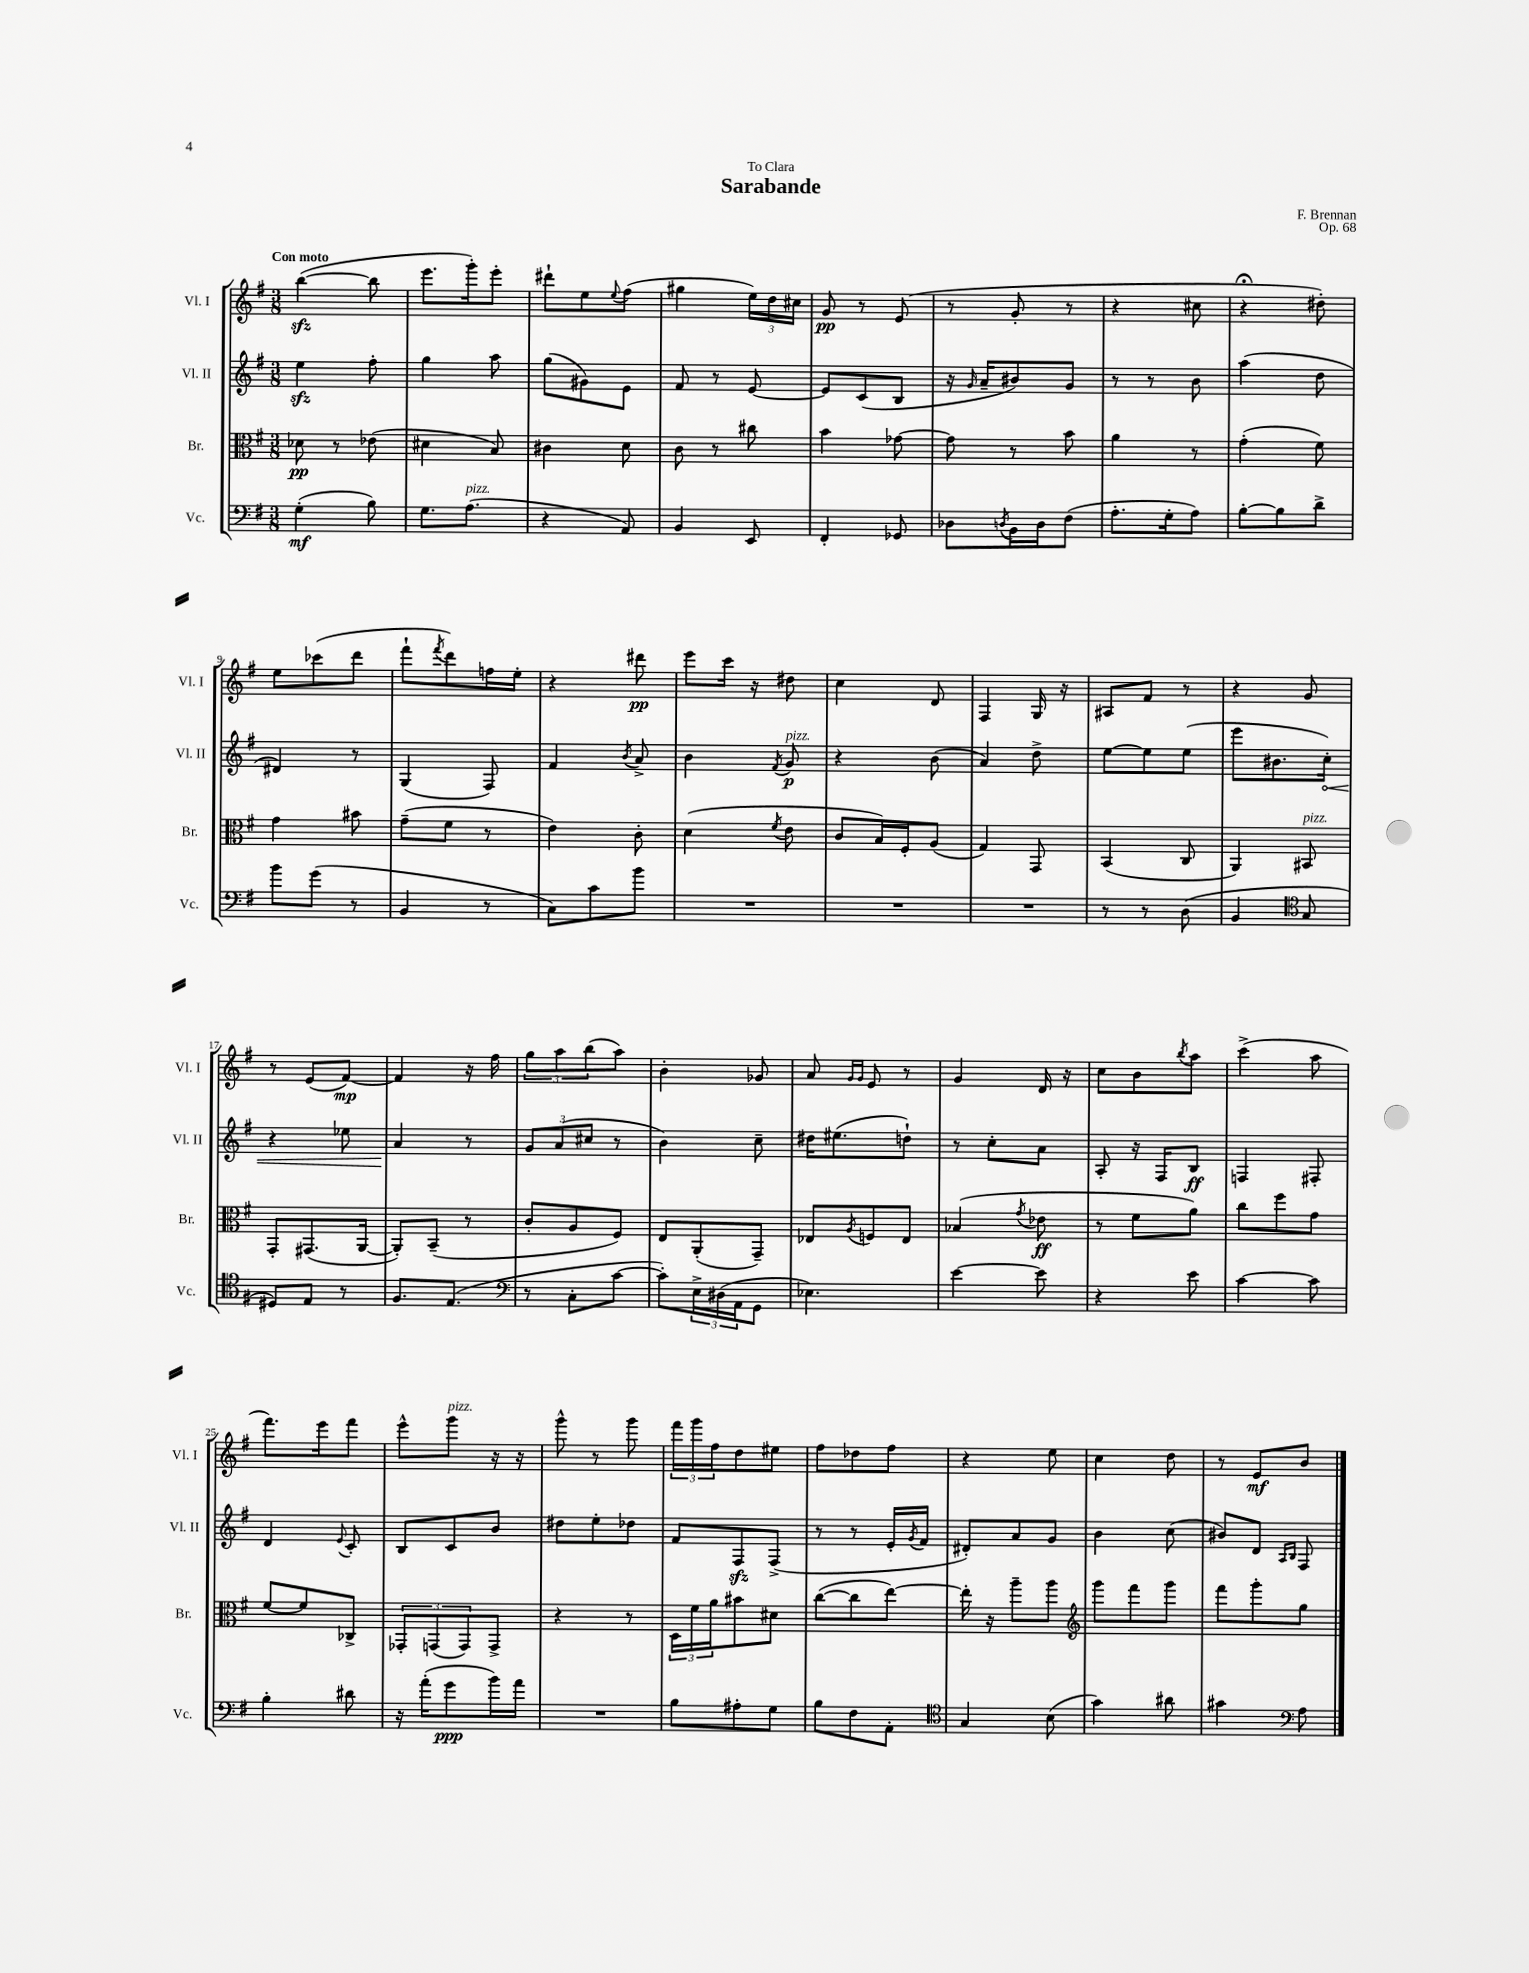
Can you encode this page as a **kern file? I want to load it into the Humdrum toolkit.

**kern	**kern	**kern	**kern
*staff4	*staff3	*staff2	*staff1
*clefF4	*clefC3	*clefG2	*clefG2
*k[f#]	*k[f#]	*k[f#]	*k[f#]
*M3/8	*M3/8	*M3/8	*M3/8
(4G'\	8d-\	4ee\	([4bb\
.	8r	.	.
8B\)	(8e-\	8ff#'\	8bb\]
=	=	=	=
8.G\L	4d#\	4gg\	8.eee\L
(8.A\J	.	.	16ggg'\k)
.	8B/)	8aa\	8eee'\J
=	=	=	=
4r	4c#\	(8gg\L	8ddd#`\L
.	.	8g#\)	8ee\
.	.	.	8qqee/
8AA/)	8d\	8e\J	(8ff#\J
=	=	=	=
4BB/	8c\	8f#/	4gg#\
.	8r	8r	.
8EE/	8cc#\	[8e/	24ee\LL)
.	.	.	24dd\
.	.	.	24cc#\JJ
=	=	=	=
4FF#'/	4b\	8e/]L	8g/
.	.	(8c/	8r
8GG-/	[8g-\	8B/J	(8e/
=	=	=	=
8D-\L	8g-\]	16r	8r
.	.	16qqg/	.
.	.	16a~/LK	.
8qD/	.	.	.
16BB\L	8r	8b#/)	8g'/
16D\J	.	.	.
(8F#\J	8b\	8g/J	8r
=	=	=	=
8.A'\L	4a\	8r	4r
.	.	8r	.
16G'\k	.	.	.
8A\J)	8r	8b\	8cc#\
=	=	=	=
[8B'\L	(4g'\	(4aa\	4r;
8B\]	.	.	.
8d^\J	8f#\)	8dd\	8dd#'\)
=	=	=	=
8b\L	4g\	4d#/)	8ee\L
(8g\J	.	.	(8ccc-\
8r	8b#\	8r	8ddd\J
=	=	=	=
4BB/	(8g~\L	(4G/	8fff#`\L
.	.	.	8qfff#/
.	8f#\J	.	8ddd\)
8r	8r	8F#/)	16ff\L
.	.	.	16ee'\JJ
=	=	=	=
8C\L)	4e\)	4f#/	4r
8c\	.	.	.
.	.	8qb/	.
8b\J	8c'\	8a^/	8ddd#\
=	=	=	=
4.r	(4d\	4b\	8eee\L
.	.	.	16ccc\Jk
.	.	.	16r
.	8qf#/	8qf#/	.
.	8e\	8g/	8dd#\
=	=	=	=
4.r	8c/L	4r	4cc\
.	16B/L)	.	.
.	16F#'/J	.	.
.	(8A/J	(8b\	8d/
=	=	=	=
4.r	4G/)	4a/)	4F#/
.	8GG/	8dd^\	16G/
.	.	.	16r
=	=	=	=
8r	(4BB/	[8ee\L	8A#/L
8r	.	8ee\]	8f#/J
(8D\	8C/	(8ee\J	8r
=	=	=	=
4BB/	4AA/)	8eee\L	4r
.	.	8.b#\	.
*clefC4	*	*	*
8G/	8BB#/	.	8g/
.	.	16cc'\Jk)	.
=	=	=	=
8D#/L)	8GG'/L	4r	8r
8E/J	(8.GG#/	.	(8e/L
8r	.	8ee-\	[8f#/J)
.	[16AA/Jk	.	.
=	=	=	=
8.F#/L	8AA'/]L)	4a/	4f#/]
.	(8BB~/J	.	.
(8.E/J	.	.	.
.	8r	8r	16r
.	.	.	16ff#\
=	=	=	=
*clefF4	*	*	*
8r	8c'/L	12g/L	12gg\L
.	.	(12a/	12aa\
8C'\L	8A/	.	.
.	.	12cc#/J	(12bb\
[8c\J	8F#/J)	8r	8aa\J)
=	=	=	=
8c'\]L)	8E/L	4b\)	4b'\
24E^\L	(8AA'/	.	.
(24D#\	.	.	.
24AA\J	.	.	.
8GG\J	8GG~/J)	8cc~\	8g-/
=	=	=	=
4.E-\)	8E-/L	16dd#\LK	8a/
.	.	(8.ee#\	.
.	.	.	16qqg/LL
.	8qA/	.	16qqg/JJ
.	8F/	.	8e/
.	8E-/J	8dd`\J)	8r
=	=	=	=
[4e\	(4B-/	8r	4g/
.	.	8cc'\L	.
.	8qg/	.	.
8e\]	8e-\	8a\J	16d/
.	.	.	16r
=	=	=	=
4r	8r	8A'/	8cc\L
.	8f#\L	16r	8b\
.	.	16F#/LK	.
.	.	.	8qbb/
8e\	8a\J)	8B/J	8aa\J
=	=	=	=
[4c\	8cc\L	4F/	(4ccc^\
.	8ff#\	.	.
8c\]	8g\J	8F#'/	8aa\
=	=	=	=
4B'\	[8f#/L	4d/	8.fff#\L)
.	8f#/]	.	.
.	.	.	16eee\k
.	.	8qqe/	.
8d#\	8C-^/J	8c'/	8fff#\J
=	=	=	=
16r	12GG-'/L	8B/L	8eee^^\L
(16a'\LK	.	.	.
.	(12GG/	.	.
8g\	.	8c/	8ggg\J
.	12GG/)	.	.
16b\L)	8GG^/J	8b/J	16r
16a\JJ	.	.	16r
=	=	=	=
4.r	4r	8dd#\L	8ggg^^\
.	.	8ee'\	8r
.	8r	8dd-\J	8ggg\
=	=	=	=
8B\L	24D\LL	8f#/L	24fff#\LL
.	24f#\	.	24ggg\
.	24a\J	.	24ff#\J
8A#'\	8b#\	8F#/	8dd\
8G\J	8d#\J	(8F#^/J	8ee#\J
=	=	=	=
8B\L	([8cc\L	8r	8ff#\L
8F#\	8cc\]	8r	8dd-\
8AA'\J	[8ee\J)	16e'/LL	8ff#\J
.	.	8qg/	.
.	.	16f#/JJ	.
=	=	=	=
*clefC4	*	*	*
4G/	16ee'\]	8d#'/L)	4r
.	16r	.	.
.	8aa~\L	8a/	.
(8B\	8aa\J	8g/J	8ee\
=	=	=	=
*	*clefG2	*	*
4g\)	8ggg\L	4b\	4cc\
.	8fff#\	.	.
8a#\	8ggg\J	(8cc\	8dd\
=	=	=	=
4g#\	8fff#\L	8b#/L)	8r
.	8ggg'\	8d/J	8e/L
*clefF4	*	*	*
.	.	16qqA/LL	.
.	.	16qqB/JJ	.
8A\	8gg\J	8F#/	8b/J
==	==	==	==
*-	*-	*-	*-
